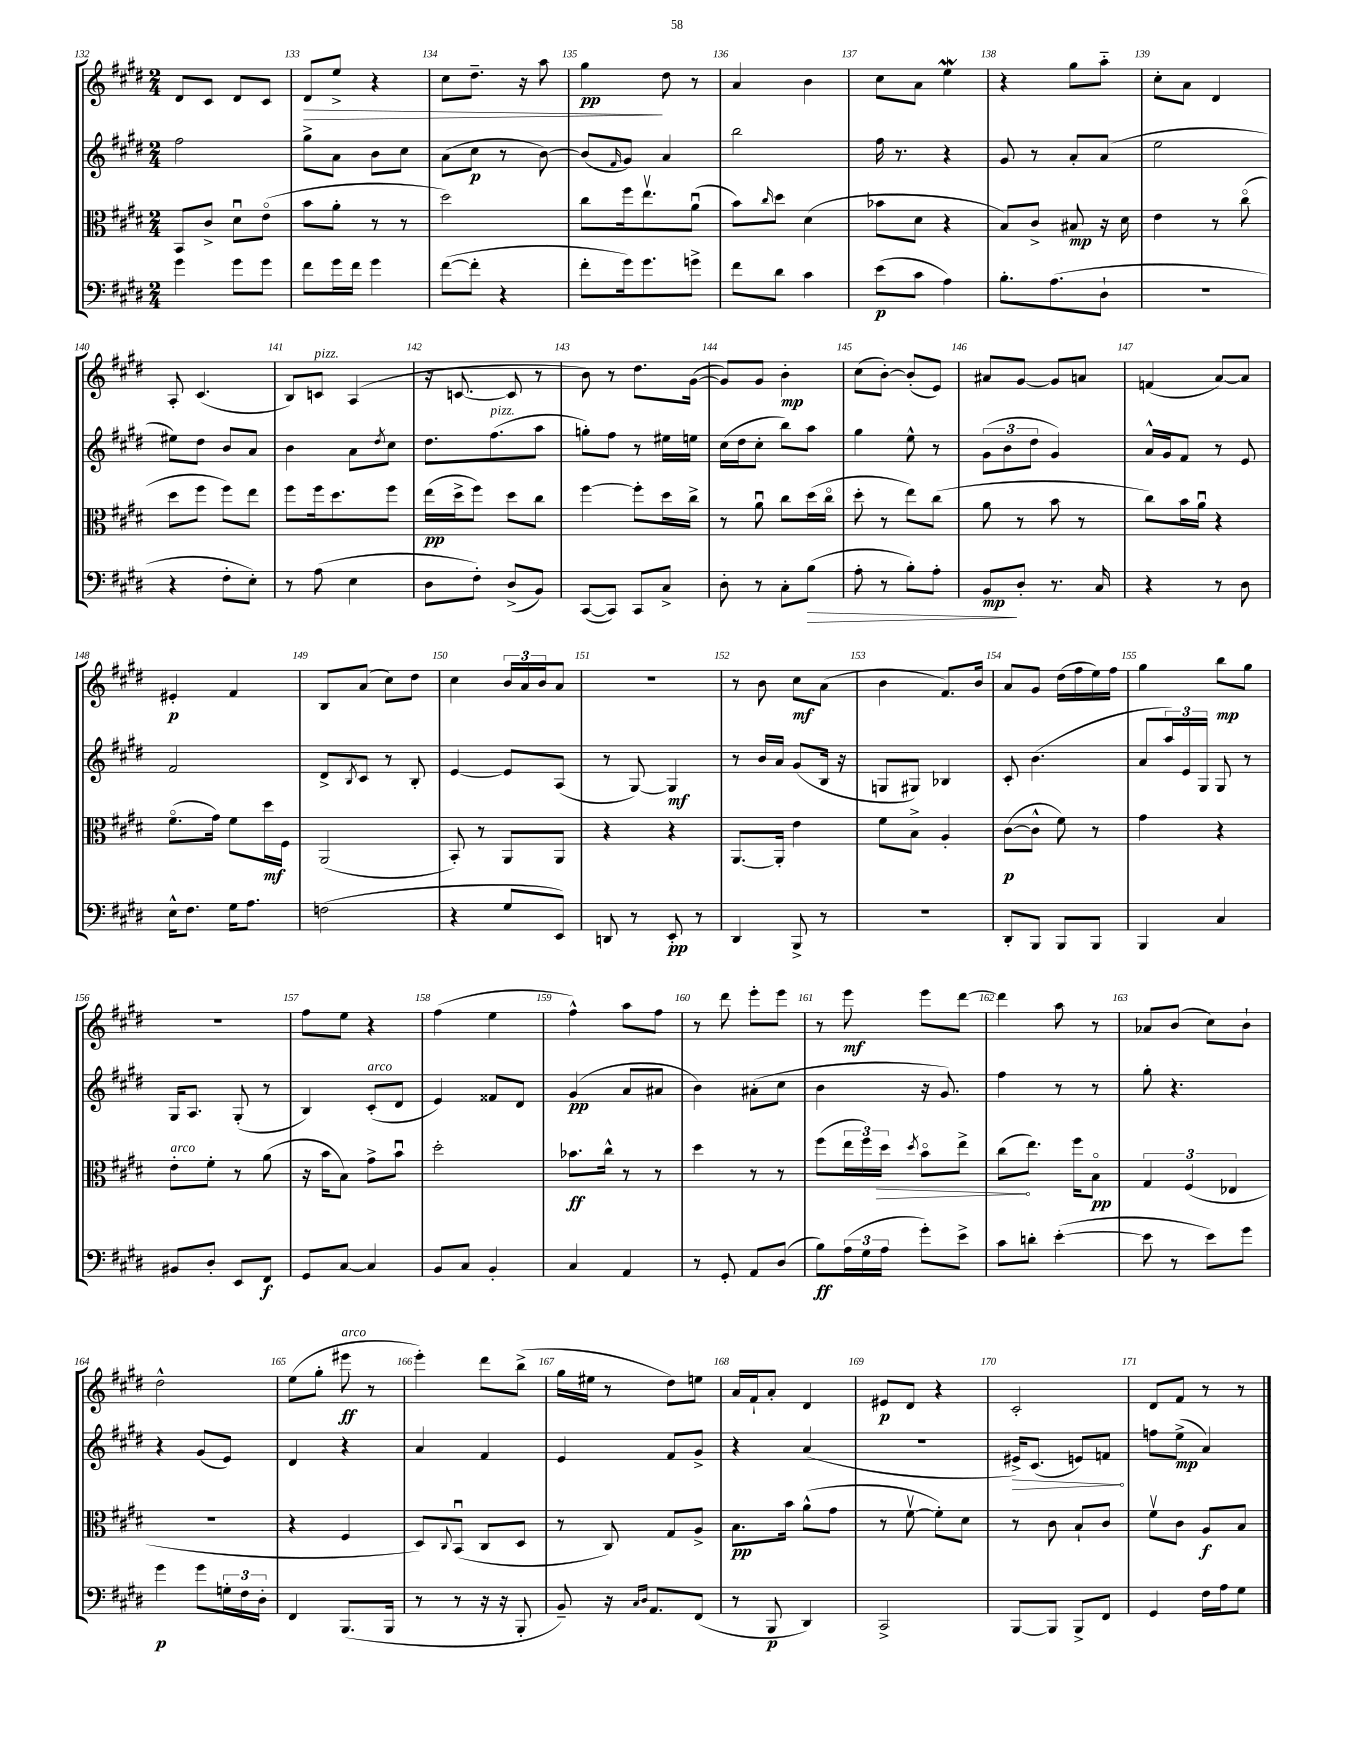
<<
\new StaffGroup <<
\new Staff = "s0" {
    \clef treble \key e \major \numericTimeSignature \time 2/4
    dis'8 cis'8 dis'8 cis'8 |
    dis'8\> e''8-> r4 |
    cis''8 dis''8.-- r16 a''8 |
    gis''4\pp\! dis''8 r8 |
    a'4 b'4 |
    cis''8 a'8 e''4\mordent |
    r4 gis''8 a''8-_ |
    cis''8-. a'8 dis'4 |
    a8-. cis'4.( |
    b8) c'8^\markup { \italic "pizz." } a4( |
    r16 c'8.~ c'8 r8 |
    b'8) r8 dis''8. gis'16~( |
    gis'8) gis'8 b'4-.\mp |
    cis''8( b'8~-.) b'8-.( e'8) |
    ais'8 gis'8~ gis'8 a'8 |
    f'4( a'8~) a'8 |
    eis'4-.\p fis'4 |
    b8 a'8( cis''8) dis''8 |
    cis''4 \tuplet 3/2 { b'16 a'16 b'16 } a'8 |
    R2 |
    r8 b'8 cis''8\mf a'8( |
    b'4 fis'8.) b'16 |
    a'8 gis'8 dis''16( fis''16 e''16) fis''16 |
    gis''4 b''8\mp gis''8 |
    R2 |
    fis''8 e''8 r4 |
    fis''4( e''4 |
    fis''4-^) a''8 fis''8 |
    r8 dis'''8 e'''8-. e'''8 |
    r8 e'''8\mf e'''8 dis'''8~ |
    dis'''4 a''8 r8 |
    aes'8 b'8( cis''8) b'8-! |
    dis''2-^ |
    e''8( gis''8-. eis'''8\ff^\markup { \italic "arco" } r8 |
    e'''4-.) dis'''8 b''8->( |
    gis''16 eis''16 r8 dis''8) e''8 |
    a'16 fis'16-! a'8-. dis'4 |
    eis'8\p dis'8 r4 |
    cis'2-. |
    dis'8 fis'8 r8 r8 \bar "|." |
}
\new Staff = "s1" {
    \clef treble \key e \major \numericTimeSignature \time 2/4
    fis''2 |
    gis''8-> a'8 b'8 cis''8 |
    a'8( cis''8\p r8 b'8~) |
    b'8( \grace { fis'16 } gis'8) a'4 |
    b''2 |
    fis''16 r8. r4 |
    gis'8 r8 a'8-. a'8( |
    e''2 |
    eis''8) dis''8 b'8 a'8 |
    b'4 a'8 \acciaccatura { dis''8 } cis''8 |
    dis''8. fis''8.^\markup { \italic "pizz." }( a''8 |
    g''8-.) fis''8 r8 eis''16 e''16 |
    cis''16( dis''16 cis''8-. b''8) a''8 |
    gis''4 e''8-^ r8 |
    \tuplet 3/2 { gis'8( b'8 dis''8 } gis'4) |
    a'16-^ gis'16 fis'8 r8 e'8 |
    fis'2 |
    dis'8-> \acciaccatura { b8 } cis'8 r8 b8-. |
    e'4~ e'8 a8( |
    r8 gis8~) gis4\mf |
    r8 b'16 a'16 gis'8( b16 r16 |
    g8 gis8) bes4 |
    cis'8-. b'4.( |
    a'8 \tuplet 3/2 { a''16) e'16 gis16 } gis8 r8 |
    gis16 a8. gis8-.( r8 |
    b4) cis'8-.^\markup { \italic "arco" }( dis'8 |
    e'4) fisis'8 dis'8 |
    gis'4\pp( a'8 ais'8 |
    b'4) ais'8-.( cis''8 |
    b'4 r16 gis'8.) |
    fis''4 r8 r8 |
    gis''8-. r4. |
    r4 gis'8( e'8) |
    dis'4 r4 |
    a'4 fis'4 |
    e'4 fis'8 gis'8-> |
    r4 a'4( |
    r2 |
    \once \override Hairpin.circled-tip = ##t eis'16->\>) cis'8.( e'8) f'8\! |
    f''8 e''8->\mp( a'4) \bar "|." |
}
\new Staff = "s2" {
    \clef alto \key e \major \numericTimeSignature \time 2/4
    b,8 cis'8-> dis'8\downbow e'8\flageolet( |
    b'8 a'8-. r8 r8 |
    dis''2) |
    cis''8 fis''16 e''8.\upbow a'8\downbow( |
    b'8) \grace { cis''16 } dis''8 dis'4( |
    bes'8 dis'8 r4 |
    b8) cis'8-> bis8\mp r16 dis'16 |
    e'4 r8 cis''8\flageolet( |
    dis''8 fis''8 fis''8) e''8 |
    fis''8 fis''16 dis''8. fis''8 |
    e''16\pp( dis''16-> fis''8) dis''8 cis''8 |
    fis''4~ fis''8-. dis''16 cis''16-> |
    r8 a'8\downbow cis''8 dis''16( cis''16\flageolet |
    dis''8-. r8 e''8) cis''8( |
    a'8 r8 b'8 r8 |
    cis''8) b'16 a'16\downbow r4 |
    fis'8.\flageolet( gis'16) fis'8 dis''16\mf fis16 |
    a,2( |
    b,8-.) r8 a,8 a,8 |
    r4 r4 |
    a,8.~ a,16-. e'4 |
    fis'8 b8-> a4-. |
    cis'8~\p( cis'8-^ fis'8) r8 |
    gis'4 r4 |
    e'8-.^\markup { \italic "arco" } fis'8-. r8 a'8( |
    r16 b'16 b8) gis'8-> b'8\downbow |
    dis''2-. |
    bes'8.\ff cis''16-^ r8 r8 |
    dis''4 r8 r8 |
    fis''8( \tuplet 3/2 { e''16 fis''16) \once \override Hairpin.circled-tip = ##t dis''16\> } \acciaccatura { dis''8 } b'8\flageolet e''8-> |
    cis''8\!( e''8.) fis''16 b8\flageolet\pp |
    \tuplet 3/2 { gis4 fis4( ees4 } |
    R2 |
    r4 fis4 |
    dis8) \appoggiatura { cis8 } b,8\downbow( cis8 dis8 |
    r8 cis8) gis8 a8-> |
    b8.\pp b'16 a'8-^( gis'8 |
    r8 fis'8~\upbow fis'8-.) dis'8 |
    r8 cis'8 b8-! cis'8 |
    fis'8\upbow cis'8 a8\f b8 \bar "|." |
}
\new Staff = "s3" {
    \clef bass \key e \major \numericTimeSignature \time 2/4
    gis'4 gis'8 gis'8 |
    fis'8 gis'16 fis'16 gis'4 |
    fis'8~( fis'8-. r4 |
    fis'8-. gis'16) gis'8. g'8-> |
    fis'8 dis'8 cis'4 |
    e'8\p( cis'8 a4) |
    b8.-. a8.( dis8-! |
    r2 |
    r4 fis8-. e8-.) |
    r8 a8( e4 |
    dis8 fis8-.) dis8->( b,8) |
    cis,8~( cis,8) cis,8 cis8-> |
    dis8-. r8 cis8-. b8\>( |
    a8-. r8 b8-.) a8-. |
    b,8\mp\! dis8-. r8. cis16 |
    r4 r8 dis8 |
    e16-^ fis8. gis16 a8. |
    f2( |
    r4 gis8 e,8) |
    d,8 r8 e,8-.\pp r8 |
    dis,4 b,,8-> r8 |
    r2 |
    dis,8-. b,,8 b,,8 b,,8 |
    b,,4 cis4 |
    bis,8 dis8-. e,8 fis,8\f |
    gis,8 cis8~ cis4 |
    b,8 cis8 b,4-. |
    cis4 a,4 |
    r8 gis,8-. a,8 dis8( |
    b8\ff) \tuplet 3/2 { a16( gis16 a16 } gis'8-.) e'8-> |
    cis'8 d'8-. e'4~-.( |
    e'8 r8 e'8) gis'8 |
    gis'4\p gis'8 \tuplet 3/2 { g16-. fis16 dis16-. } |
    fis,4 b,,8.( b,,16 |
    r8 r8 r16 r16 b,,8-. |
    b,8--) r16 \grace { cis16 dis16 } a,8. fis,8( |
    r8 b,,8\p dis,4) |
    cis,2-> |
    b,,8~ b,,8 b,,8-> fis,8 |
    gis,4 fis16 a16 gis8 \bar "|." |
}
>>
>>
\layout { \context { \Score currentBarNumber = #132 \override BarNumber.break-visibility = ##(#f #t #t) barNumberVisibility = #all-bar-numbers-visible } }
